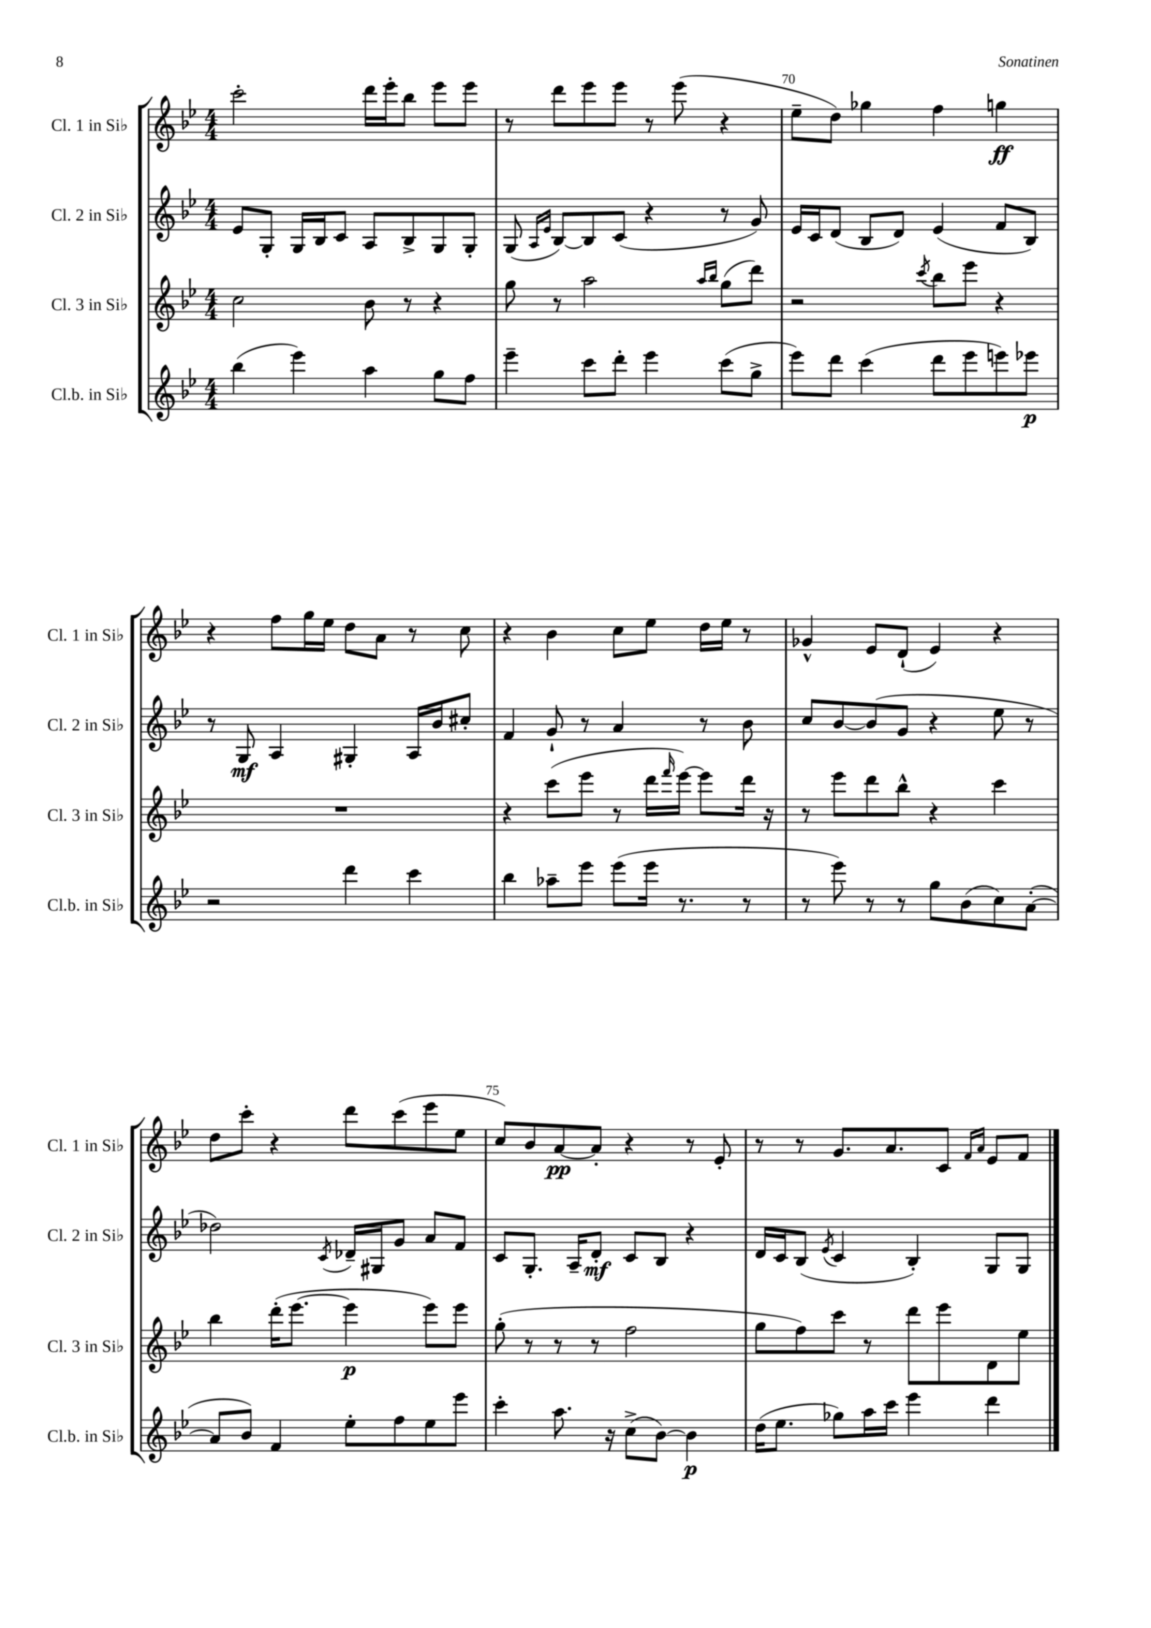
<<
\new StaffGroup <<
\new Staff = "s0" \with { instrumentName = "Cl. 1 in Sib" shortInstrumentName = "Cl. 1 in Sib" } {
    \clef treble \key bes \major \numericTimeSignature \time 4/4
    c'''2-. d'''16 ees'''16-. bes''8 ees'''8 ees'''8 |
    r8 d'''8 ees'''8 ees'''8 r8 ees'''8( r4 |
    ees''8-- d''8) ges''4 f''4 g''4\ff |
    r4 f''8 g''16 ees''16 d''8 a'8 r8 c''8 |
    r4 bes'4 c''8 ees''8 d''16 ees''16 r8 |
    ges'4-^ ees'8 d'8-!( ees'4) r4 |
    d''8 c'''8-. r4 d'''8 c'''8( ees'''8 ees''8 |
    c''8) bes'8 a'8~\pp a'8-. r4 r8 ees'8-. |
    r8 r8 g'8. a'8. c'8 \grace { f'16 a'16 } ees'8 f'8 \bar "|." |
}
\new Staff = "s1" \with { instrumentName = "Cl. 2 in Sib" shortInstrumentName = "Cl. 2 in Sib" } {
    \clef treble \key bes \major \numericTimeSignature \time 4/4
    ees'8 g8-. g16 bes16 c'8 a8 bes8-> g8 g8-. |
    g8( \grace { a16 ees'16 } bes8~) bes8 c'8( r4 r8 g'8) |
    ees'16 c'16 d'8( bes8 d'8) ees'4( f'8 bes8) |
    r8 g8\mf a4 gis4-. a16 bes'16 cis''8-. |
    f'4 g'8-! r8 a'4 r8 bes'8 |
    c''8 bes'8~ bes'8( g'8 r4 ees''8 r8 |
    des''2) \acciaccatura { c'8 } des'16-- gis16 g'8 a'8 f'8 |
    c'8 g8.-. a16-- d'8-.\mf c'8 bes8 r4 |
    d'16 c'16 bes8( \acciaccatura { ees'8 } c'4 bes4-.) g8 g8 \bar "|." |
}
\new Staff = "s2" \with { instrumentName = "Cl. 3 in Sib" shortInstrumentName = "Cl. 3 in Sib" } {
    \clef treble \key bes \major \numericTimeSignature \time 4/4
    c''2 bes'8 r8 r4 |
    g''8 r8 a''2 \grace { a''16 bes''16 } g''8( d'''8) |
    r2 \acciaccatura { c'''8 } bes''8 ees'''8 r4 |
    R1 |
    r4 c'''8( ees'''8 r8 d'''16 \grace { f'''16 } ees'''16~) ees'''8 d'''16 r16 |
    r8 ees'''8 d'''8 bes''8-^ r4 c'''4 |
    bes''4 d'''16-.( ees'''8.~ ees'''4\p ees'''8) ees'''8 |
    g''8-.( r8 r8 r8 f''2 |
    g''8 f''8) c'''8 r8 d'''8 ees'''8 d'8 ees''8 \bar "|." |
}
\new Staff = "s3" \with { instrumentName = "Cl.b. in Sib" shortInstrumentName = "Cl.b. in Sib" } {
    \clef treble \key bes \major \numericTimeSignature \time 4/4
    bes''4( ees'''4) a''4 g''8 f''8 |
    ees'''4-- c'''8 d'''8-. ees'''4 c'''8( g''8-> |
    ees'''8) d'''8 c'''4( d'''8 ees'''8 e'''8) ees'''8\p |
    r2 d'''4 c'''4 |
    bes''4 aes''8-- ees'''8 ees'''8( ees'''16 r8. r8 |
    r8 ees'''8) r8 r8 g''8 bes'8( c''8) a'8~-.( |
    a'8 bes'8) f'4 ees''8-. f''8 ees''8 ees'''8 |
    c'''4-. a''8. r16 c''8->( bes'8~) bes'4\p |
    d''16( ees''8. ges''8) a''16 c'''16 ees'''4 d'''4 \bar "|." |
}
>>
>>
\layout { \context { \Score currentBarNumber = #68 \override BarNumber.break-visibility = ##(#f #t #t) barNumberVisibility = #(every-nth-bar-number-visible 5) } }
